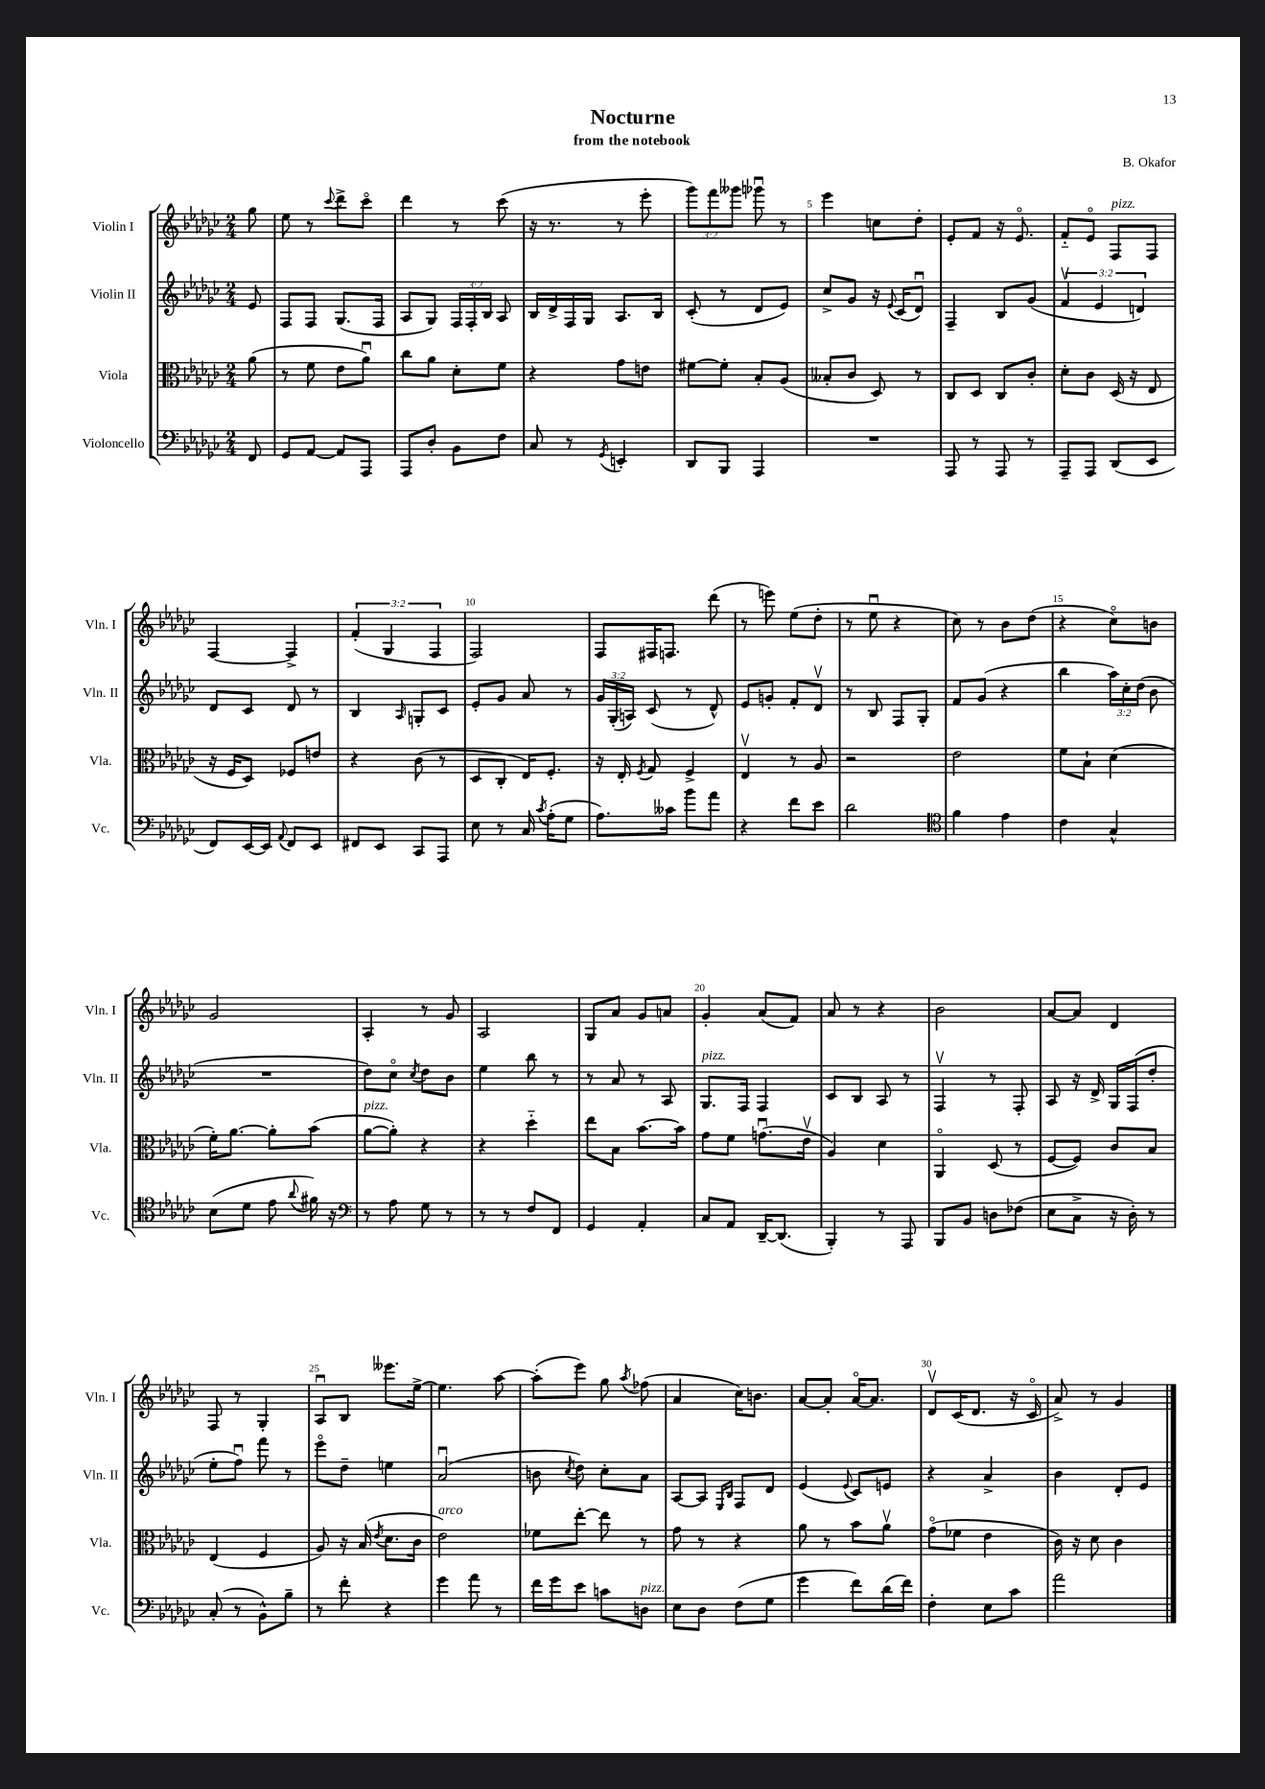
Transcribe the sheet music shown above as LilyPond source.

\header { title = "Nocturne" composer = "B. Okafor" subtitle = "from the notebook" }
<<
\new StaffGroup <<
\new Staff = "s0" \with { instrumentName = "Violin I" shortInstrumentName = "Vln. I" } {
    \clef treble \key ges \major \numericTimeSignature \time 2/4 \override Staff.TupletNumber.text = #tuplet-number::calc-fraction-text \partial 8
    \autoBeamOff ges''8 |
    ees''8 r8 \appoggiatura { ces'''8 } des'''8[-> ces'''8]\flageolet |
    des'''4 r8 ces'''8( |
    r16 r8. r8 ees'''8-. |
    \tuplet 3/2 { ges'''8[) f'''8 geses'''8] } ges'''8\downbow r8 |
    ees'''4 c''8[ des''8]-. |
    ees'8[-. f'8] r16 ees'8.\flageolet |
    f'8[-_ ees'8]\flageolet f8[^\markup { \italic "pizz." } f8] |
    f4~ f4-> |
    \tuplet 3/2 { f'4-.( ges4 f4 } |
    f2) |
    f8[ fis16 f8.] des'''8( |
    r8 e'''8) ees''8[( des''8]-. |
    r8 ees''8\downbow r4 |
    ces''8) r8 bes'8[ des''8]( |
    r4 ces''8[\flageolet) b'8] |
    ges'2 |
    aes4-. r8 ges'8 |
    aes2 |
    ges8[ aes'8] ges'8[ a'8] |
    ges'4-. aes'8[( f'8]) |
    aes'8 r8 r4 |
    bes'2 |
    aes'8[~ aes'8] des'4 |
    f8 r8 ges4-. |
    aes8[\downbow bes8] eeses'''8.[ ees''16]~-> |
    ees''4. aes''8~ |
    aes''8[-.( ees'''8]) ges''8 \acciaccatura { aes''8 } fes''8( |
    aes'4 ces''16[) b'8.] |
    aes'8[~ aes'8]-. aes'16[~\flageolet aes'8.] |
    des'8[\upbow ces'16( des'8.] r16 ces'16\flageolet |
    aes'8->) r8 ges'4 \bar "|." |
}
\new Staff = "s1" \with { instrumentName = "Violin II" shortInstrumentName = "Vln. II" } {
    \clef treble \key ges \major \numericTimeSignature \time 2/4 \override Staff.TupletNumber.text = #tuplet-number::calc-fraction-text \partial 8
    \autoBeamOff ees'8 |
    f8[ f8] ges8.[( f16] |
    aes8[ ges8]) \tuplet 3/2 { f16[ f16-. bes16] } aes8 |
    bes16[ des'16-> f16 ges16] aes8.[ bes16] |
    ces'8-.( r8 des'8[ ees'8]) |
    ces''8[-> ges'8] r16 \appoggiatura { ees'8 } ces'16[( des'8]\downbow) |
    f4-- bes8[ ges'8]( |
    \tuplet 3/2 { f'4\upbow ees'4 d'4) } |
    des'8[ ces'8] des'8 r8 |
    bes4 \grace { aes16 } g8[-. ces'8] |
    ees'8[-. ges'8] aes'8 r8 |
    \tuplet 3/2 { ges'16[ ges16-.( a16]) } ces'8( r8 des'8-^) |
    ees'8[ g'8]-. f'8[-. des'8]\upbow |
    r8 bes8 f8[ ges8]-. |
    f'8[ ges'8]( r4 |
    bes''4 \tuplet 3/2 { aes''16[) ces''16-. des''16]( } bes'8 |
    R2 |
    des''8[) ces''8]\flageolet \acciaccatura { ces''8 } des''8[ bes'8] |
    ees''4 bes''8 r8 |
    r8 aes'8 r8 aes8 |
    ges8.[^\markup { \italic "pizz." } f16] f4 |
    ces'8[ bes8] aes8 r8 |
    f4\upbow r8 f8-. |
    aes8 r16 des'16-> ges16[ f16( des''8]-. |
    ees''8[-. f''8]\downbow) f'''8 r8 |
    ees'''8[\flageolet des''8]-- e''4 |
    aes'2\downbow( |
    b'8 \acciaccatura { ces''8 } des''8) ces''8[-. aes'8] |
    aes8[~ aes8] \grace { ees16[ bes16] } f8[ des'8] |
    ees'4( \appoggiatura { ees'8 } ces'8[) e'8] |
    r4 aes'4-> |
    bes'4 des'8[-. ees'8] \bar "|." |
}
\new Staff = "s2" \with { instrumentName = "Viola" shortInstrumentName = "Vla." } {
    \clef alto \key ges \major \numericTimeSignature \time 2/4 \partial 8
    \autoBeamOff aes'8( |
    r8 f'8 ees'8[ aes'8]\downbow) |
    ces''8[ aes'8] des'8[-. f'8] |
    r4 ges'8[ e'8] |
    fis'8[~ fis'8]-. bes8[-. aes8]( |
    beses8[-. ces'8] des8) r8 |
    ces8[ des8] ces8[ ces'8]-. |
    des'8[-. ces'8] des16( r16 ees8 |
    r16 f16[ des8]) fes8[ e'8] |
    r4 ces'8( r8 |
    des8[ ces8]-. ees16[) f8.]-. |
    r16 ees16-. \acciaccatura { f8 } ges8 f4-> |
    ees4\upbow r8 aes8 |
    r2 |
    ees'2 |
    f'8[ bes8]-! des'4( |
    f'16[-.) aes'8.]~ aes'8[-. bes'8]( |
    aes'8[~^\markup { \italic "pizz." } aes'8]-.) r4 |
    r4 des''4-_ |
    ees''8[ bes8] bes'8.[~ bes'16] |
    ges'8[ f'8] g'8.[\downbow( ees'16]\upbow |
    aes4) des'4 |
    aes,4\flageolet des8( r8 |
    f8[~ f8]) ces'8[ bes8] |
    ees4( f4 |
    aes8) r16 bes16( \acciaccatura { ees'8 } des'8.[ ces'16] |
    ees'2^\markup { \italic "arco" }) |
    fes'8[ ees''8]~-. ees''8 r8 |
    ges'8 r8 r4 |
    aes'8 r8 bes'8[ aes'8]\upbow |
    ges'8[\flageolet( fes'8] ees'4 |
    ces'16) r16 des'8 ces'4 \bar "|." |
}
\new Staff = "s3" \with { instrumentName = "Violoncello" shortInstrumentName = "Vc." } {
    \clef bass \key ges \major \numericTimeSignature \time 2/4 \partial 8
    \autoBeamOff f,8 |
    ges,8[ aes,8]~ aes,8[ aes,,8] |
    aes,,8[ des8]-. bes,8[ f8] |
    ces8 r8 \acciaccatura { ges,8 } e,4-. |
    des,8[ bes,,8] aes,,4 |
    R2 |
    aes,,8 r8 aes,,8 r8 |
    aes,,8[-- aes,,8] des,8[( ees,8] |
    f,8[) ees,16~ ees,16] \appoggiatura { aes,8 } f,8[ ees,8] |
    fis,8[ ees,8] ces,8[ aes,,8] |
    ees8 r8 ces16 \acciaccatura { ces'8 } aes16[-.( ges8] |
    aes8.[) ceses'16] bes'8[ aes'8] |
    r4 f'8[ ees'8] |
    des'2 |
    \clef tenor f'4 ees'4 |
    ces'4 ges4-^ |
    bes8[( des'8] ees'8 \appoggiatura { aes'8 } fis'16) r16 |
    \clef bass r8 aes8 ges8 r8 |
    r8 r8 f8[ f,8] |
    ges,4 aes,4-. |
    ces8[ aes,8] des,16[~-- des,8.]( |
    bes,,4-.) r8 aes,,8 |
    bes,,8[ bes,8] d8[ fes8]( |
    ees8[ ces8]-> r16 des16-.) r8 |
    ces8-.( r8 bes,8[-^) bes8]-- |
    r8 f'8-. r4 |
    ges'4 aes'8 r8 |
    f'16[ ges'16 ees'8] c'8[ d8]^\markup { \italic "pizz." } |
    ees8[ des8] f8[( ges8] |
    ges'4 f'8[) des'16( f'16]) |
    f4-. ees8[ ces'8] |
    aes'2 \bar "|." |
}
>>
>>
\layout { \context { \Score \override BarNumber.break-visibility = ##(#f #t #t) barNumberVisibility = #(every-nth-bar-number-visible 5) } }
